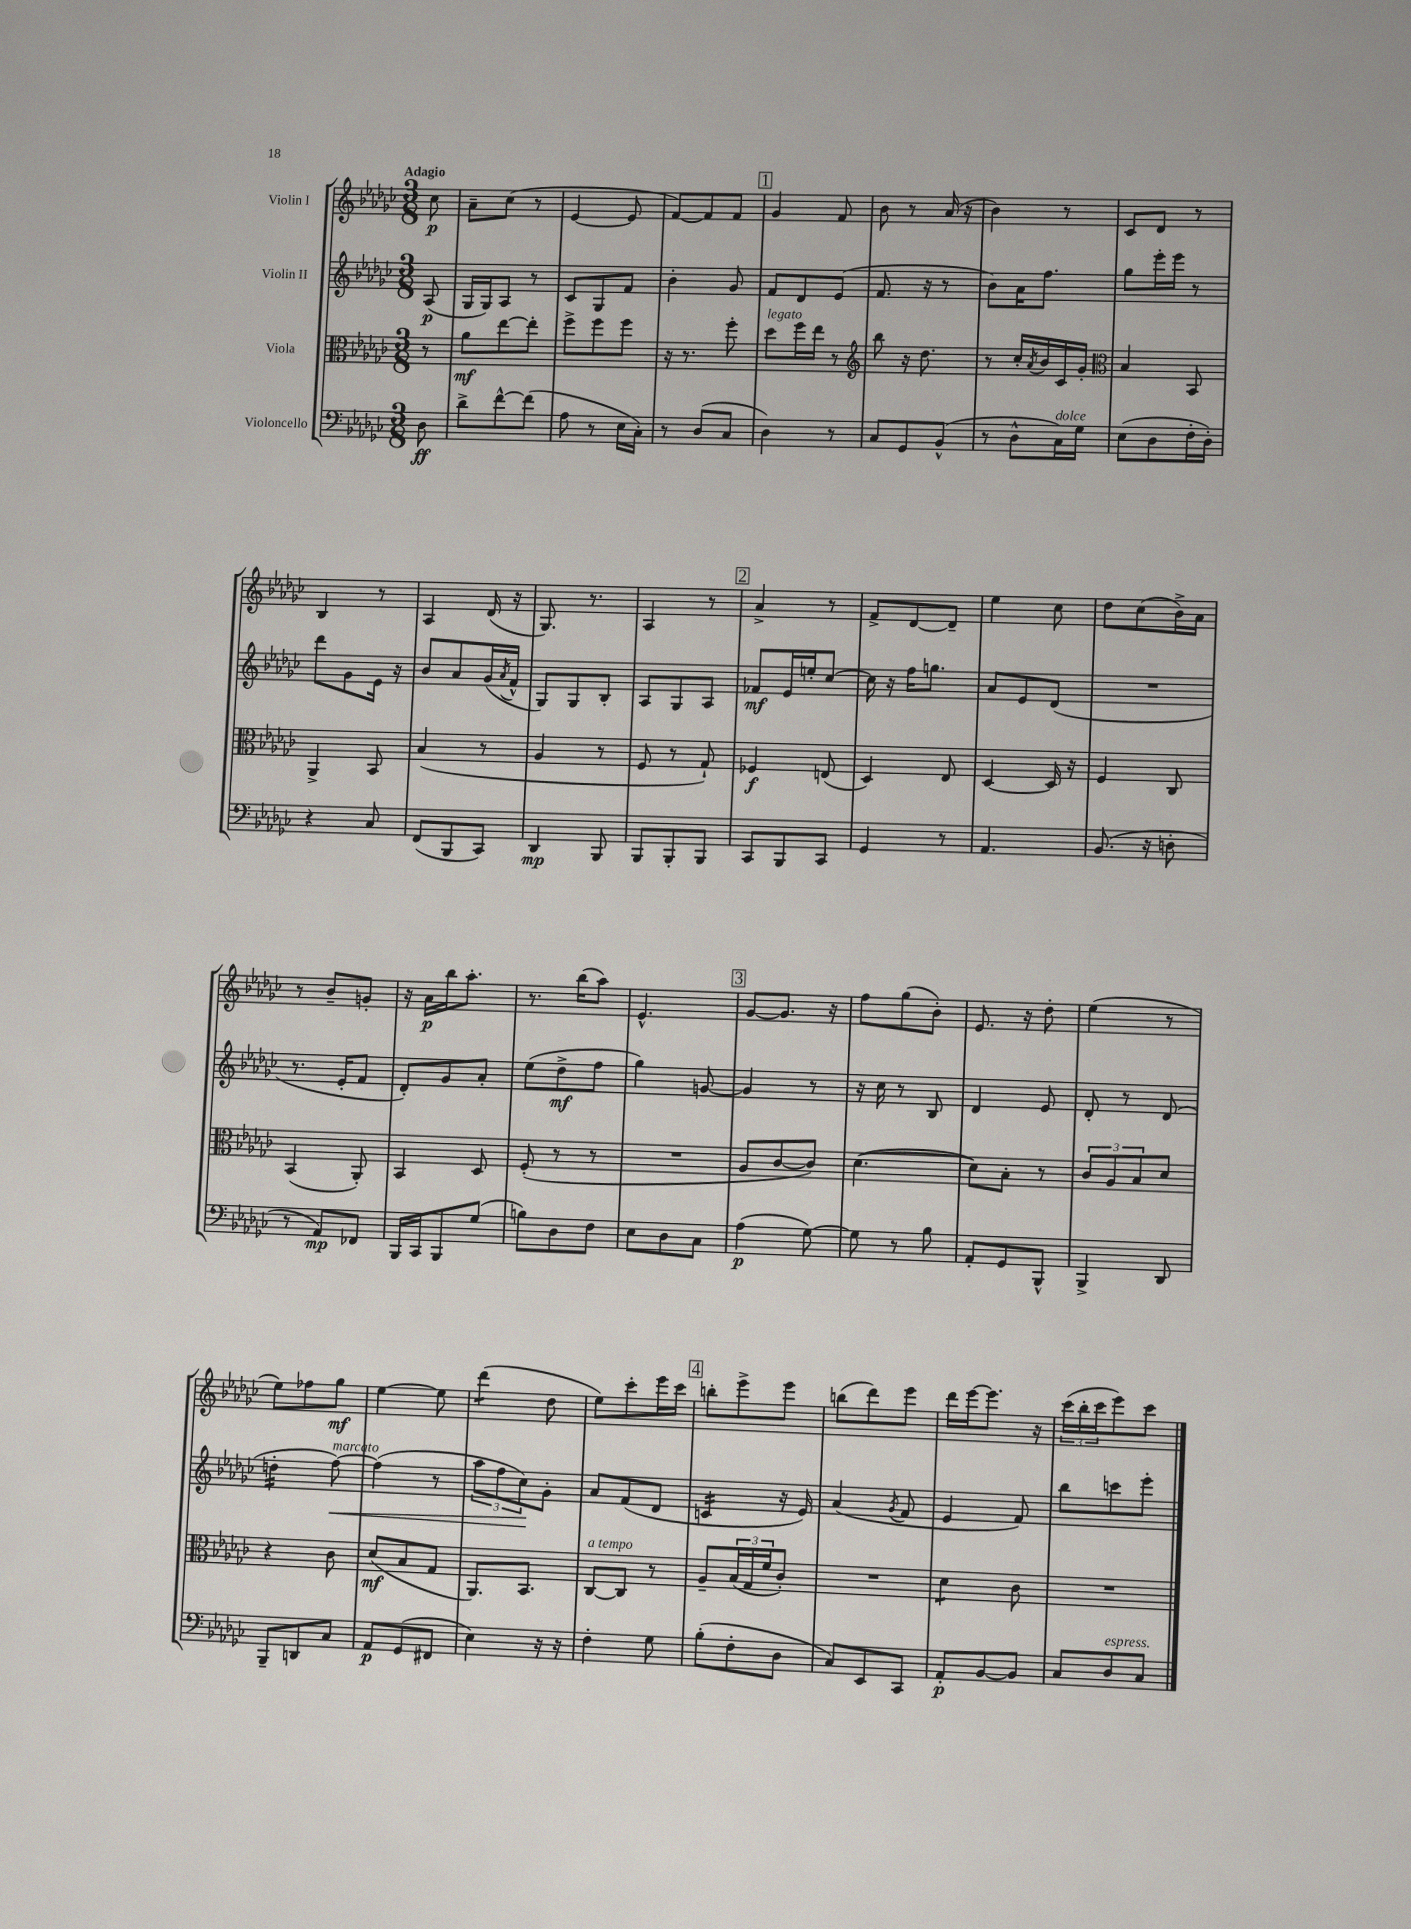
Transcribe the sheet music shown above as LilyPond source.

<<
\new StaffGroup <<
\new Staff = "s0" \with { instrumentName = "Violin I" } {
    \clef treble \key ges \major \numericTimeSignature \time 3/8 \partial 8 \tempo "Adagio"
    ces''8\p |
    aes'8-- ces''8( r8 |
    ees'4~ ees'8 |
    f'8~) f'8 f'8 |
    \mark \markup { \box "1" } ges'4 f'8 |
    bes'8 r8 aes'16( r16 |
    bes'4) r8 |
    ces'8 des'8 r8 |
    bes4 r8 |
    aes4 des'16( r16 |
    ges8.) r8. |
    aes4 r8 |
    \mark \markup { \box "2" } aes'4-> r8 |
    f'8-> des'8~ des'8-- |
    ees''4 ces''8 |
    des''8 ces''8( bes'16->) aes'16 |
    r8 bes'8-- g'8-. |
    r16 aes'16\p bes''16 aes''8.-. |
    r8. bes''16( aes''8) |
    ees'4.-^ |
    \mark \markup { \box "3" } ges'8~ ges'8. r16 |
    f''8 ges''8( bes'8-.) |
    ees'8. r16 des''8-. |
    ees''4( r8 |
    ees''8) fes''8 ges''8\mf |
    ees''4~ ees''8 |
    des'''4:8( des''8 |
    ees''8) ces'''8-. ees'''16 ces'''16 |
    \mark \markup { \box "4" } b''8-. ees'''8-> ees'''8 |
    b''8( des'''8) ees'''8 |
    des'''16 ees'''16~ ees'''8. r16 |
    \tuplet 3/2 { ces'''16( bes''16-. ces'''16 } ees'''8) ces'''8 \bar "|." |
}
\new Staff = "s1" \with { instrumentName = "Violin II" } {
    \clef treble \key ges \major \numericTimeSignature \time 3/8 \partial 8
    aes8\p( |
    ges16 ges16) aes8 r8 |
    ces'8 ges8 f'8 |
    bes'4-. ges'8 |
    \mark \markup { \box "1" } f'8 des'8 ees'8( |
    f'8. r16 r8 |
    bes'8) aes'16 f''8. |
    ges''8 ees'''16-. ees'''16 r8 |
    des'''8 ges'8 ees'16 r16 |
    bes'8 aes'8 ges'16( \acciaccatura { aes'8 } f'16-^ |
    ges8) ges8 bes8-. |
    aes8 ges8 aes8 |
    \mark \markup { \box "2" } fes'8\mf ees'16 e''16-. ces''8~ |
    ces''16 r16 f''16 g''8. |
    aes'8 ees'8 des'8( |
    R4. |
    r8. ees'16-. f'8 |
    des'8-.) ges'8 aes'8-. |
    ees''8( des''8->\mf f''8 |
    ges''4) g'8~ |
    \mark \markup { \box "3" } g'4 r8 |
    r16 ces''16 r8 bes8 |
    des'4 ees'8 |
    des'8-. r8 des'8( |
    d''4:16-. f''8~\<^\markup { \italic "marcato" }) |
    f''4( r8 |
    \tuplet 3/2 { aes''8 f''8 ces''8\!) } ges'8-. |
    aes'8 f'8( des'8 |
    \mark \markup { \box "4" } c'4:16 r16 ees'16) |
    aes'4( \acciaccatura { ges'8 } f'8 |
    ees'4 f'8) |
    bes''8 c'''8 ees'''8-. \bar "|." |
}
\new Staff = "s2" \with { instrumentName = "Viola" } {
    \clef alto \key ges \major \numericTimeSignature \time 3/8 \partial 8
    r8 |
    aes'8\mf ees''8~ ees''8-. |
    f''8-> f''8 f''8 |
    r16 r8. f''8-. |
    \mark \markup { \box "1" } des''8^\markup { \italic "legato" } f''16 ees''16 r8 |
    \clef treble bes''8 r16 des''8. |
    r8 ces''16-. \acciaccatura { aes'8 } bes'16 ces'16 ges'16-. |
    \clef alto bes4 bes,8 |
    aes,4-> bes,8 |
    bes4( r8 |
    aes4 r8 |
    f8 r8 ges8-!) |
    \mark \markup { \box "2" } fes4\f e8( |
    des4) ees8 |
    des4~ des16 r16 |
    f4 ces8 |
    bes,4( aes,8-.) |
    bes,4 des8 |
    f8-.( r8 r8 |
    R4. |
    \mark \markup { \box "3" } aes8 ces'8~ ces'8) |
    des'4.~( |
    des'8) bes8-. r8 |
    \tuplet 3/2 { ces'8 aes8 bes8 } des'8 |
    r4 ces'8 |
    des'8\mf( bes8 ges8 |
    aes,8.) bes,8. |
    ces8~^\markup { \italic "a tempo" } ces8 r8 |
    \mark \markup { \box "4" } aes8-- \tuplet 3/2 { bes16( ges16 f'16 } ces'8-.) |
    R4. |
    des'4:8 ces'8 |
    R4. \bar "|." |
}
\new Staff = "s3" \with { instrumentName = "Violoncello" } {
    \clef bass \key ges \major \numericTimeSignature \time 3/8 \partial 8
    des8\ff |
    des'8-> f'8~-^ f'8( |
    aes8 r8 ees16 ces16-.) |
    r8 des8( ces8 |
    \mark \markup { \box "1" } des4) r8 |
    ces8 ges,8 bes,8-^( |
    r8 des8-^ ces16^\markup { \italic "dolce" }) ges16 |
    ees8( des8 f16-. des16-.) |
    r4 ces8 |
    f,8( bes,,8 ces,8) |
    des,4\mp bes,,8 |
    bes,,8 bes,,8-. bes,,8 |
    \mark \markup { \box "2" } ces,8 bes,,8 ces,8 |
    ges,4 r8 |
    aes,4. |
    bes,8.( r16 d8-. |
    r8 aes,8\mp) fes,8 |
    bes,,16 ces,16 bes,,8 ges8( |
    b8) des8 f8 |
    ees8 des8 ces8 |
    \mark \markup { \box "3" } aes4\p( ges8~) |
    ges8 r8 bes8 |
    aes,8-. ges,8 bes,,8-^ |
    bes,,4-> des,8 |
    bes,,8-- d,8 ces8 |
    aes,8\p ges,8( fis,8 |
    ees4) r16 r16 |
    f4-. ges8 |
    \mark \markup { \box "4" } bes8-.( f8-. des8 |
    ces8) ees,8 ces,8 |
    aes,8-.\p bes,8~ bes,8 |
    ces8 des8^\markup { \italic "espress." } ces8 \bar "|." |
}
>>
>>
\layout { \context { \Score \remove "Bar_number_engraver" } }
